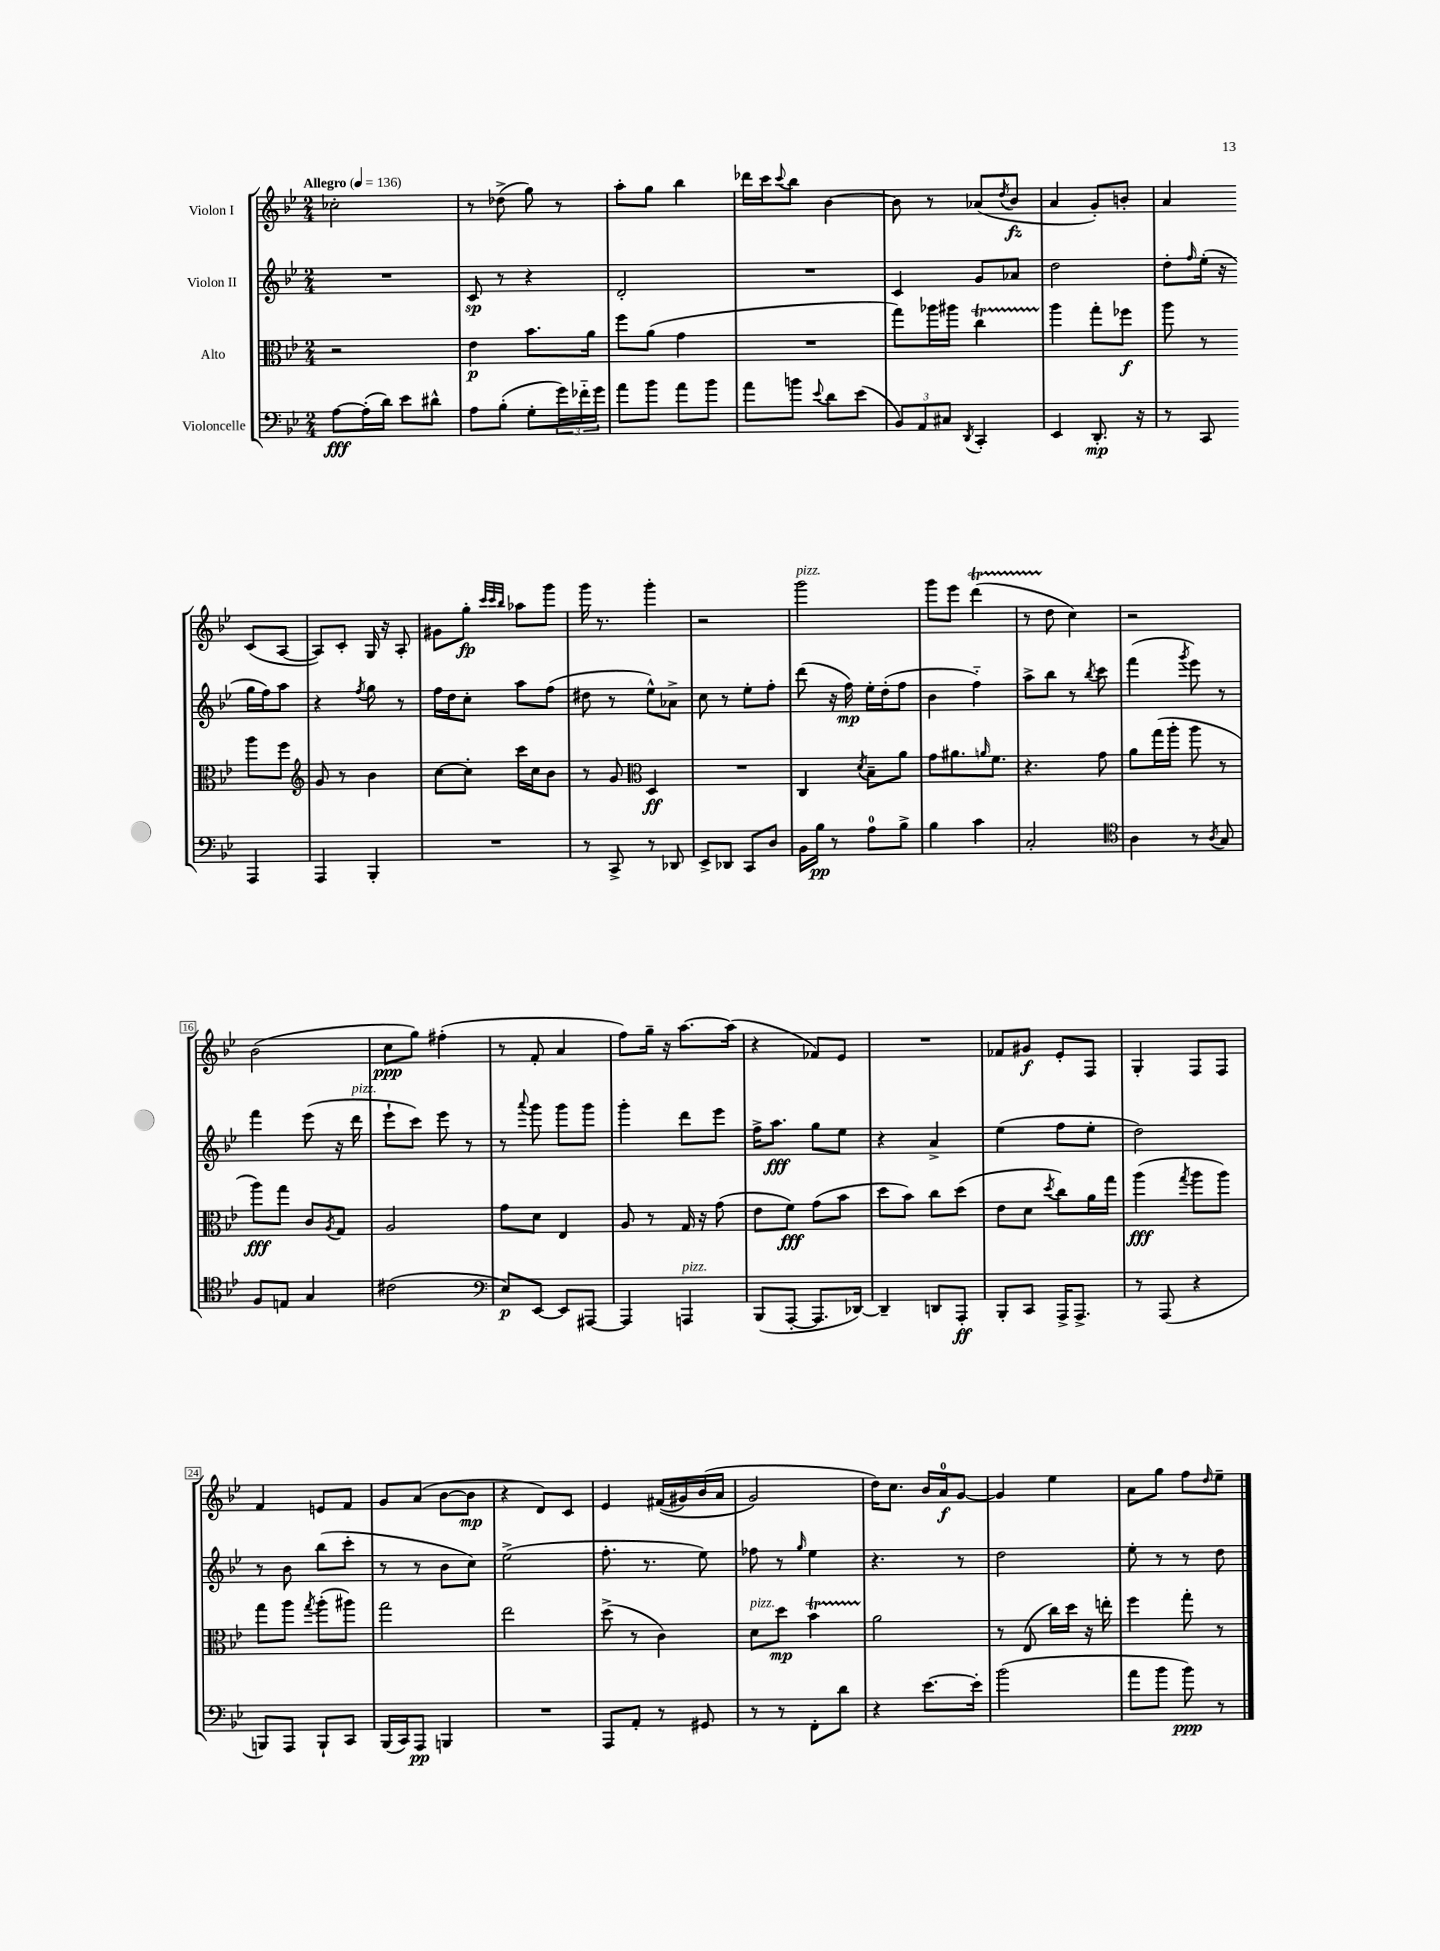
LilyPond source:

<<
\new StaffGroup <<
\new Staff = "s0" \with { instrumentName = "Violon I" } {
    \clef treble \key bes \major \numericTimeSignature \time 2/4 \tempo "Allegro" 4 = 136
    ces''2-. |
    r8 des''8->( g''8) r8 |
    a''8-. g''8 bes''4 |
    des'''16 c'''16 \appoggiatura { c'''8 } bes''8 bes'4~ |
    bes'8 r8 aes'8( \acciaccatura { d''8 } bes'8\fz |
    a'4 g'8-.) b'8-. |
    a'4 c'8( a8~ |
    a8) c'8-. g16 r16 a8-. |
    gis'8 g''8-.\fp \grace { c'''32 c'''32 bes''32 } aes''8 g'''8 |
    g'''16 r8. g'''4-. |
    r2 |
    g'''2^\markup { \italic "pizz." } |
    g'''8 ees'''8 d'''4\startTrillSpan( |
    r8 d''8\stopTrillSpan c''4) |
    r2 |
    bes'2( |
    c''8\ppp g''8) fis''4-.( |
    r8 f'8-. a'4 |
    f''8) g''16-- r16 a''8.~ a''16( |
    r4 fes'8) ees'8 |
    R2 |
    fes'8 gis'8\f ees'8-. f8 |
    g4-. f8 f8 |
    f'4 e'8 f'8 |
    g'8 a'8( bes'8~ bes'8\mp |
    r4 d'8) c'8 |
    ees'4 fis'16(\( gis'16) bes'16( a'16 |
    g'2\) |
    d''16) c''8. bes'16 a'16-0\f g'8~ |
    g'4 ees''4 |
    a'8 g''8 f''8 \grace { d''16 } ees''8-- \bar "|." |
}
\new Staff = "s1" \with { instrumentName = "Violon II" } {
    \clef treble \key bes \major \numericTimeSignature \time 2/4
    R2 |
    c'8\sp r8 r4 |
    d'2-. |
    R2 |
    c'4 g'8 aes'8 |
    d''2 |
    d''8-. \grace { f''16 } ees''16-.( r16 g''16 f''16) a''8 |
    r4 \acciaccatura { f''8 } g''8 r8 |
    f''16 d''16 c''8-. a''8 f''8( |
    dis''8 r8 ees''8-^) aes'8-> |
    c''8 r8 ees''8-. f''8-. |
    d'''8( r16 f''16\mp) ees''16-. d''16-.( f''8 |
    bes'4 f''4-_) |
    a''8-> bes''8 r8 \acciaccatura { bes''8 } c'''8 |
    f'''4( \acciaccatura { g'''8 } ees'''8) r8 |
    f'''4 ees'''8( r16 d'''16^\markup { \italic "pizz." } |
    ees'''8-! c'''8) ees'''8 r8 |
    r8 \appoggiatura { a'''8 } g'''8 g'''8 g'''8 |
    g'''4-. d'''8 ees'''8 |
    f''16-> a''8.\fff g''8 ees''8 |
    r4 a'4-> |
    ees''4( f''8 ees''8-. |
    d''2) |
    r8 bes'8 bes''8( c'''8-. |
    r8 r8 bes'8 c''8) |
    ees''2->( |
    f''8.-. r8. ees''8) |
    fes''8 r8 \grace { g''16 } ees''4 |
    r4. r8 |
    d''2 |
    ees''8-. r8 r8 d''8 \bar "|." |
}
\new Staff = "s2" \with { instrumentName = "Alto" } {
    \clef alto \key bes \major \numericTimeSignature \time 2/4
    r2 |
    ees'4\p bes'8. a'16 |
    f''8 a'8( g'4 |
    R2 |
    g''8) aes''16 ais''16 c''4\startTrillSpan |
    a''4\stopTrillSpan g''8-. fes''8\f |
    a''8 r8 a''8 f''8 |
    \clef treble g'8 r8 bes'4 |
    c''8~ c''8-. c'''16 c''16 bes'8 |
    r8 g'8 \clef alto d4\ff |
    R2 |
    c4 \acciaccatura { d'8 } bes8-- a'8 |
    g'8 ais'8. \grace { a'16 } f'8. |
    r4. g'8 |
    a'8 g''16( a''16-. a''8 r8 |
    a''8\fff) g''8 c'8 \acciaccatura { a8 } g8 |
    a2 |
    g'8 d'8 ees4 |
    a8 r8 g16 r16 g'8( |
    ees'8 f'8\fff) g'8( bes'8 |
    d''8 bes'8) c''8 d''8( |
    ees'8 d'8 \acciaccatura { d''8 } c''8) a'16 g''16 |
    a''4\fff( \acciaccatura { g''8 } a''8 a''8) |
    g''8 a''8 \acciaccatura { g''8 } a''8-.( ais''8) |
    g''2 |
    ees''2 |
    d''8->( r8 c'4) |
    d'8^\markup { \italic "pizz." } d''8\mp bes'4\startTrillSpan |
    a'2\stopTrillSpan |
    r8 ees8( c''16) d''16 r16 e''16-. |
    f''4 g''8-. r8 \bar "|." |
}
\new Staff = "s3" \with { instrumentName = "Violoncelle" } {
    \clef bass \key bes \major \numericTimeSignature \time 2/4
    a8~\fff a16-.( d'16) ees'8 dis'8-^ |
    a8 bes8-.( g8-. \tuplet 3/2 { g'16) fes'16-_ g'16 } |
    a'8 bes'8 a'8 bes'8 |
    a'8 b'8 \appoggiatura { ees'8 } d'8 ees'8( |
    \tuplet 3/2 { bes,8) a,8 cis8 } \acciaccatura { d,8 } c,4-. |
    ees,4 d,8.-.\mp r16 |
    r8 c,8 a,,4 |
    a,,4 bes,,4-. |
    R2 |
    r8 c,8-> r8 des,8 |
    ees,8-> des,8 c,8 d8 |
    bes,16 bes16\pp r8 a8-0 bes8-> |
    bes4 c'4 |
    c2-. |
    \clef tenor a4 r8 \acciaccatura { a8 } g8 |
    f8 e8 g4 |
    cis'2( |
    \clef bass ees8\p) ees,8~ ees,8 ais,,8~ |
    ais,,4 a,,4^\markup { \italic "pizz." } |
    bes,,8( a,,8~-. a,,8. des,16~) |
    des,4-- d,8 a,,8-.\ff |
    bes,,8-. c,8 a,,16-> a,,8.-> |
    r8 a,,8( r4 |
    b,,8) a,,8 b,,8-! c,8 |
    bes,,16( c,16) a,,8\pp b,,4 |
    R2 |
    a,,8 a,8-. r8 gis,8 |
    r8 r8 f,8-. d'8 |
    r4 ees'8.~ ees'16-. |
    bes'2( |
    a'8 bes'8 bes'8\ppp) r8 \bar "|." |
}
>>
>>
\layout { \context { \Score \override BarNumber.stencil = #(make-stencil-boxer 0.1 0.3 ly:text-interface::print) } }
